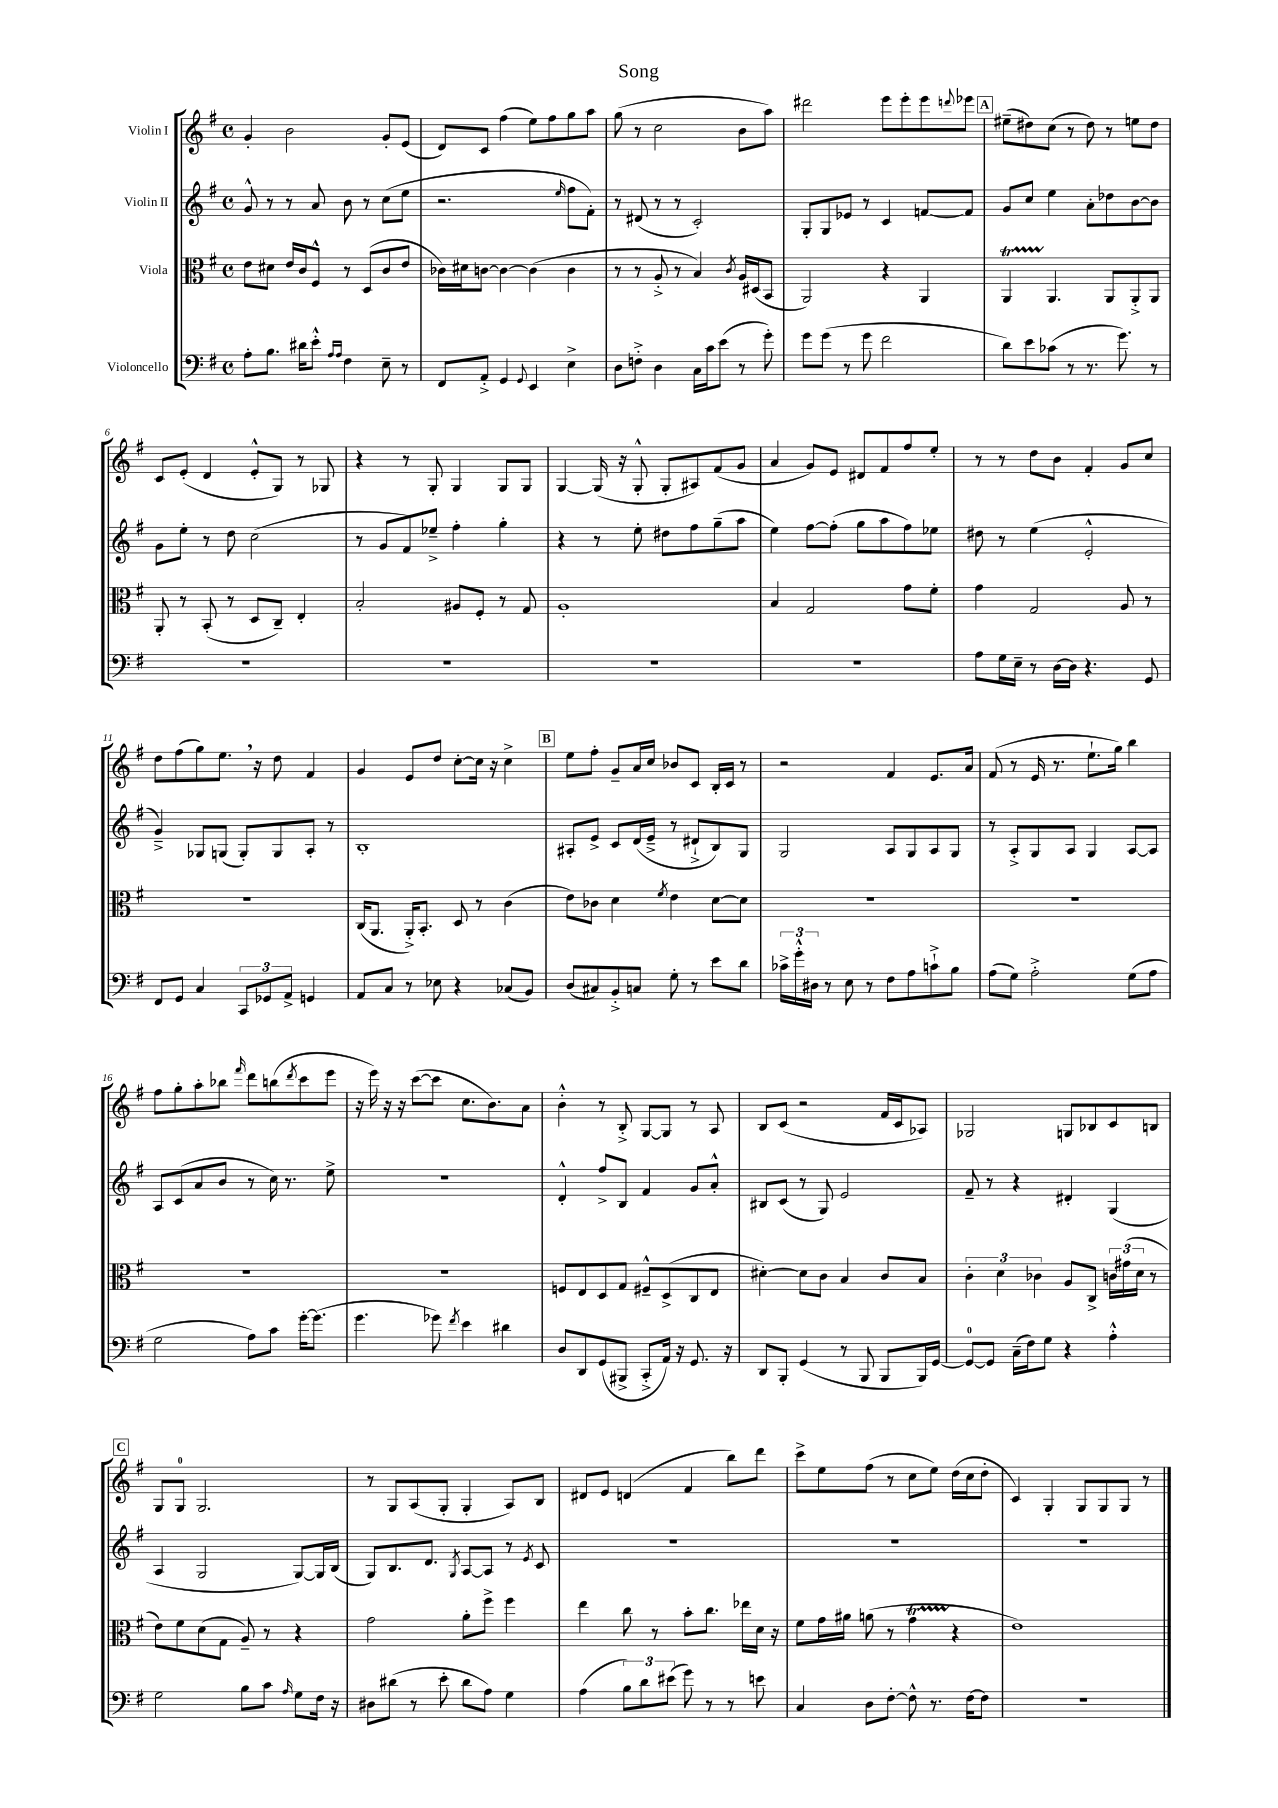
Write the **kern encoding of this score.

**kern	**kern	**kern	**kern
*part4	*part3	*part2	*part1
*staff4	*staff3	*staff2	*staff1
*I"Violoncello	*I"Viola	*I"Violin II	*I"Violin I
*clefF4	*clefC3	*clefG2	*clefG2
*k[f#]	*k[f#]	*k[f#]	*k[f#]
*M4/4	*M4/4	*M4/4	*M4/4
*met(c)	*met(c)	*met(c)	*met(c)
=1	=1	=1	=1
8A'\L	8e\L	8g^^/	4g'/
8.B\J	8d#X\J	8r	.
.	16e/LL	8r	2b\
16d#X\KL	16c/J	.	.
8e'^^\J	8F#^^/J	8a/	.
16qqA/LL	.	.	.
16qqA/JJ	.	.	.
4F#\	8r	8b\	.
.	(8D/L	8r	.
8E~\	8c/	(8cc\L	8g'/L
8r	8e/J	8ee\J	(8e/J
=2	=2	=2	=2
8FF#/L	16c-X\LL)	2.r	8d/L)
.	16d#X\J	.	.
8AA'^/J	[8cn\J	.	8c/J
4GG/	4c\_	.	(4ff#\
8qqGG/	.	.	.
4EE/	(4c\]	.	8ee\L)
.	.	.	8ff#\
.	.	16qqee/	.
4E^\	4c\	8ff#\L	8gg\
.	.	8f#'\J)	8aa\J
=3	=3	=3	=3
8D\L	8r	8r	(8gg\
8Fn'^\J	8r	(8d#X/	8r
4D\	8A'^/	8r	2cc\
.	8r	8r	.
16C\LL	4B/)	2c'/)	.
16c\J	.	.	.
(8e\J	.	.	.
.	8qc/	.	.
8r	16A/LL	.	8b\L
.	(16D#X/J	.	.
8g'\)	8BB/J	.	8aa\J)
=4	=4	=4	=4
8g\L	2AA/)	8G'/L	2ddd#X\
(8g\J	.	8G/	.
8r	.	8e-X/J	.
8g\	.	8r	.
2f#\	4r	4c/	8eee\L
.	.	.	8eee'\
.	4AA/	[8fn/L	8eee\
.	.	.	8qqdddn/
.	.	8f/J]	8eee-X\J
!!LO:REH:place=s1:t=A
=5	=5	=5	=5
8d\L)	4AAT/	8g/L	(8ee#X~\L
8e\	.	8cc/J	8dd#X\)
(8c-X\J	4.AA/	4ee\	(8cc\J
8r	.	.	8r
8.r	.	8a'\L	8dd#\)
.	8AA/L	8dd-X\	8r
8.g\)	.	.	.
.	8AA'^/	[8b\	8een\L
8r	8AA/J	8b\J]	8dd#\J
!!LO:LB:g=z
=6	=6	=6	=6
1r	8AA'/	8g\L	8c/L
.	8r	8ee'\J	(8e'/J
.	(8BB'/	8r	4d/
.	8r	8dd\	.
.	8D/L	(2cc\	8e'^^/L
.	8C~/J)	.	8G/J)
.	4E'/	.	8r
.	.	.	8G-X/
=7	=7	=7	=7
1r	2B'/	8r	4r
.	.	8g/L	.
.	.	8f#/)	8r
.	.	8ee-X~^/J	8G'/
.	8A#X/L	4ff#'\	4G/
.	8F#'/J	.	.
.	8r	4gg'\	8G/L
.	8G/	.	8G/J
=8	=8	=8	=8
1r	1A'	4r	[4G/
.	.	8r	(16G/]
.	.	.	16r
.	.	8ee'\	8G'^^/
.	.	8dd#X\L	8G'/L
.	.	8ff#\	8A#X/)
.	.	(8gg~\	(8f#/
.	.	8aa\J	8g/J
=9	=9	=9	=9
1r	4B/	4ee\)	4a/
.	2G/	[8ff#\L	8g/L)
.	.	(8ff#'\J]	8e/J
.	.	8gg\L	8d#X/L
.	.	8aa\	8f#/
.	8g\L	8ff#\)	8ff#/
.	8f#'\J	8ee-X\J	8ee'/J
=10	=10	=10	=10
8A\L	4g\	8dd#X\	8r
16G\L	.	8r	8r
16E~\JJ	.	.	.
8r	2G/	(4ee\	8dd\L
[16D\LL	.	.	8b\J
16D\JJ]	.	.	.
4.r	.	2e'^^/	4f#'/
.	8A/	.	8g/L
8GG/	8r	.	8cc/J
!!LO:LB:g=z
=11	=11	=11	=11
8FF#/L	1r	4g~^/)	8dd\L
8GG/J	.	.	(8ff#\
4C/	.	8G-X/L	8gg\)
.	.	(8Gn/J	8.ee,\J
12CC/L	.	8G'/L)	.
.	.	.	16r
12GG-X/	.	.	.
.	.	8G/	8dd\
12AA^/J	.	.	.
4GGn/	.	8A'/J	4f#/
.	.	8r	.
=12	=12	=12	=12
8AA/L	(16C/KL	1B'	4g/
.	8.AA/J	.	.
8C/J	.	.	.
8r	16AA'^/KL)	.	8e/L
.	8.BB'/J	.	.
8E-X\	.	.	8dd/J
4r	8D/	.	[8cc'\L
.	8r	.	16cc\Jk]
.	.	.	16r
(8C-X/L	(4c\	.	4cc^\
8BB/J)	.	.	.
!!LO:REH:place=s1:t=B
=13	=13	=13	=13
(8D/L	8e\L)	8A#X'/L	8ee\L
8C#X/)	8c-X\J	8e^/J	8ff#'\J
8BB'^/	4d\	8c/L	8g~/L
8Cn/J	.	(16d/L	16a/L
.	.	16e~^/JJ	16cc/JJ
.	8qf#/	.	.
8G'\	4e\	8r	8b-X/L
8r	.	8d#X`^/L	8c/J
8e\L	[8d\L	8B/)	16B'/LL
.	.	.	16c/JJ
8d\J	8d\J]	8G/J	8r
=14	=14	=14	=14
24c-X^\LL	1r	2G/	2r
24g'^^\	.	.	.
24D#X\JJ	.	.	.
8r	.	.	.
8E\	.	.	.
8r	.	.	.
8F#\L	.	8A/L	4f#/
8A\	.	8G/	.
8cn`^\	.	8A/	8.e/L
8B\J	.	8G/J	.
.	.	.	16a/Jk
=15	=15	=15	=15
(8A\L	1r	8r	(8f#/
8G\J)	.	8A'^/L	8r
2A'^\	.	8G/	16e/
.	.	.	8.r
.	.	8A/J	.
.	.	4G/	8.ee`\L
.	.	.	16gg\Jk)
(8G\L	.	[8A/L	4bb\
8A\J	.	8A/J]	.
!!LO:LB:g=z
=16	=16	=16	=16
2G\	1r	8A/L	8ff#\L
.	.	(8c/	8gg'\
.	.	8a/	8aa'\
.	.	8b/J	8bb-X\J
.	.	.	16qqfff#/
8A\L)	.	8r	8ddd\L
8c\J	.	16cc\)	(8bbn\
.	.	8.r	.
.	.	.	8qddd/
[16g'\KL	.	.	8ccc\
(8.g\J]	.	.	.
.	.	8ee^\	8eee\J
=17	=17	=17	=17
4.g\	1r	1r	16r
.	.	.	16eee\)
.	.	.	16r
.	.	.	16r
.	.	.	([8ccc\L
8g-X\)	.	.	8ccc\J]
8qf#/	.	.	.
4e\	.	.	8.cc\L
.	.	.	8.b\)
4d#X\	.	.	.
.	.	.	8a\J
=18	=18	=18	=18
8D/L	8Fn/L	4d'^^/	4b'^^\
8DD/	8E/	.	.
(8GG/	8D/	8ff#^/L	8r
8BBB#X^/J	8G/J	8B/J	8B'^/
8CC'^/L	8F#X~^^/L	4f#/	[8G/L
16AA/Jk)	(8D^/	.	8G/J]
16r	.	.	.
8.GG/	8C/	8g/L	8r
.	8E/J	8a'^^/J	8A/
16r	.	.	.
=19	=19	=19	=19
8DD/L	[4d#X'\)	8B#X/L	8B/L
8BBB'/J	.	(8c/J	(8c/J
(4GG/	8d#\L]	8r	2r
.	8c\J	8G/)	.
8r	4B/	2e/	.
8BBB/	.	.	.
8BBB/L	8c/L	.	16f#/LL
.	.	.	16c/J
16BBB/L)	8B/J	.	8A-X/J)
[16GG/JJ	.	.	.
=20	=20	=20	=20
8GG/L_	6c'\	8f#~/	2G-X/
8GG/J]	.	8r	.
.	6d\	.	.
(16C~\LL	.	4r	.
16F#\J)	.	.	.
.	6c-X\	.	.
8G\J	.	.	.
4r	8A/L	4d#X'/	8Gn/L
.	8C^/J	.	8B-X/
4A'^^\	24cn\LL	(4G/	8c/
.	(24g#X\	.	.
.	24d\JJ	.	.
.	8r	.	8Bn/J
!!LO:LB:g=z
!!LO:REH:place=s1:t=C
=21	=21	=21	=21
2G\	8e\L)	4A/	8G/L
.	8f#\	.	8G/J
.	(8d\	2G/	2.G/
.	8G\J	.	.
8B\L	8A~/)	.	.
8c\J	8r	.	.
16qqA/	.	.	.
8G\L	4r	[8G/L)	.
16F#\Jk	.	16G/L]	.
16r	.	(16B/JJ	.
=22	=22	=22	=22
8D#X\L	2g\	8G/L)	8r
(8d#X\J	.	8.B/	8G/L
8r	.	.	(8A/
.	.	8.d/J	.
8e'\	.	.	8G'/J
.	.	8qG/	.
8d#\L	8a'\L	[8A/L	4G'/
8A\J)	8ff#^\J	8A/J]	.
4G\	4ff#\	8r	8A/L)
.	.	8qe/	.
.	.	8c/	8B/J
=23	=23	=23	=23
(4A\	4ee\	1r	8d#X/L
.	.	.	8e/J
12B\L)	8cc\	.	(4dn/
12d\	.	.	.
.	8r	.	.
(12e#X\J	.	.	.
8g\)	8b'\L	.	4f#/
8r	8.cc\J	.	.
8r	.	.	8bb\L)
.	16ee-X\LL	.	.
8en\	16d\JJ	.	8ddd\J
.	16r	.	.
=24	=24	=24	=24
4C/	8f#\L	1r	8ccc^\L
.	16g\L	.	8ee\
.	16a#X\JJ	.	.
8D\L	(8an\	.	(8ff#\J
[8F#'\J	8r	.	8r
8F#^^\]	4gT\	.	8cc\L
8.r	.	.	8ee\J)
.	4r	.	(16dd\LL
[16F#\KL	.	.	16cc\J
8F#\J]	.	.	8dd'\J
=25	=25	=25	=25
1r	1e)	1r	4c/)
.	.	.	4G'/
.	.	.	8G/L
.	.	.	8G/
.	.	.	8G/J
.	.	.	8r
==	==	==	==
*-	*-	*-	*-
